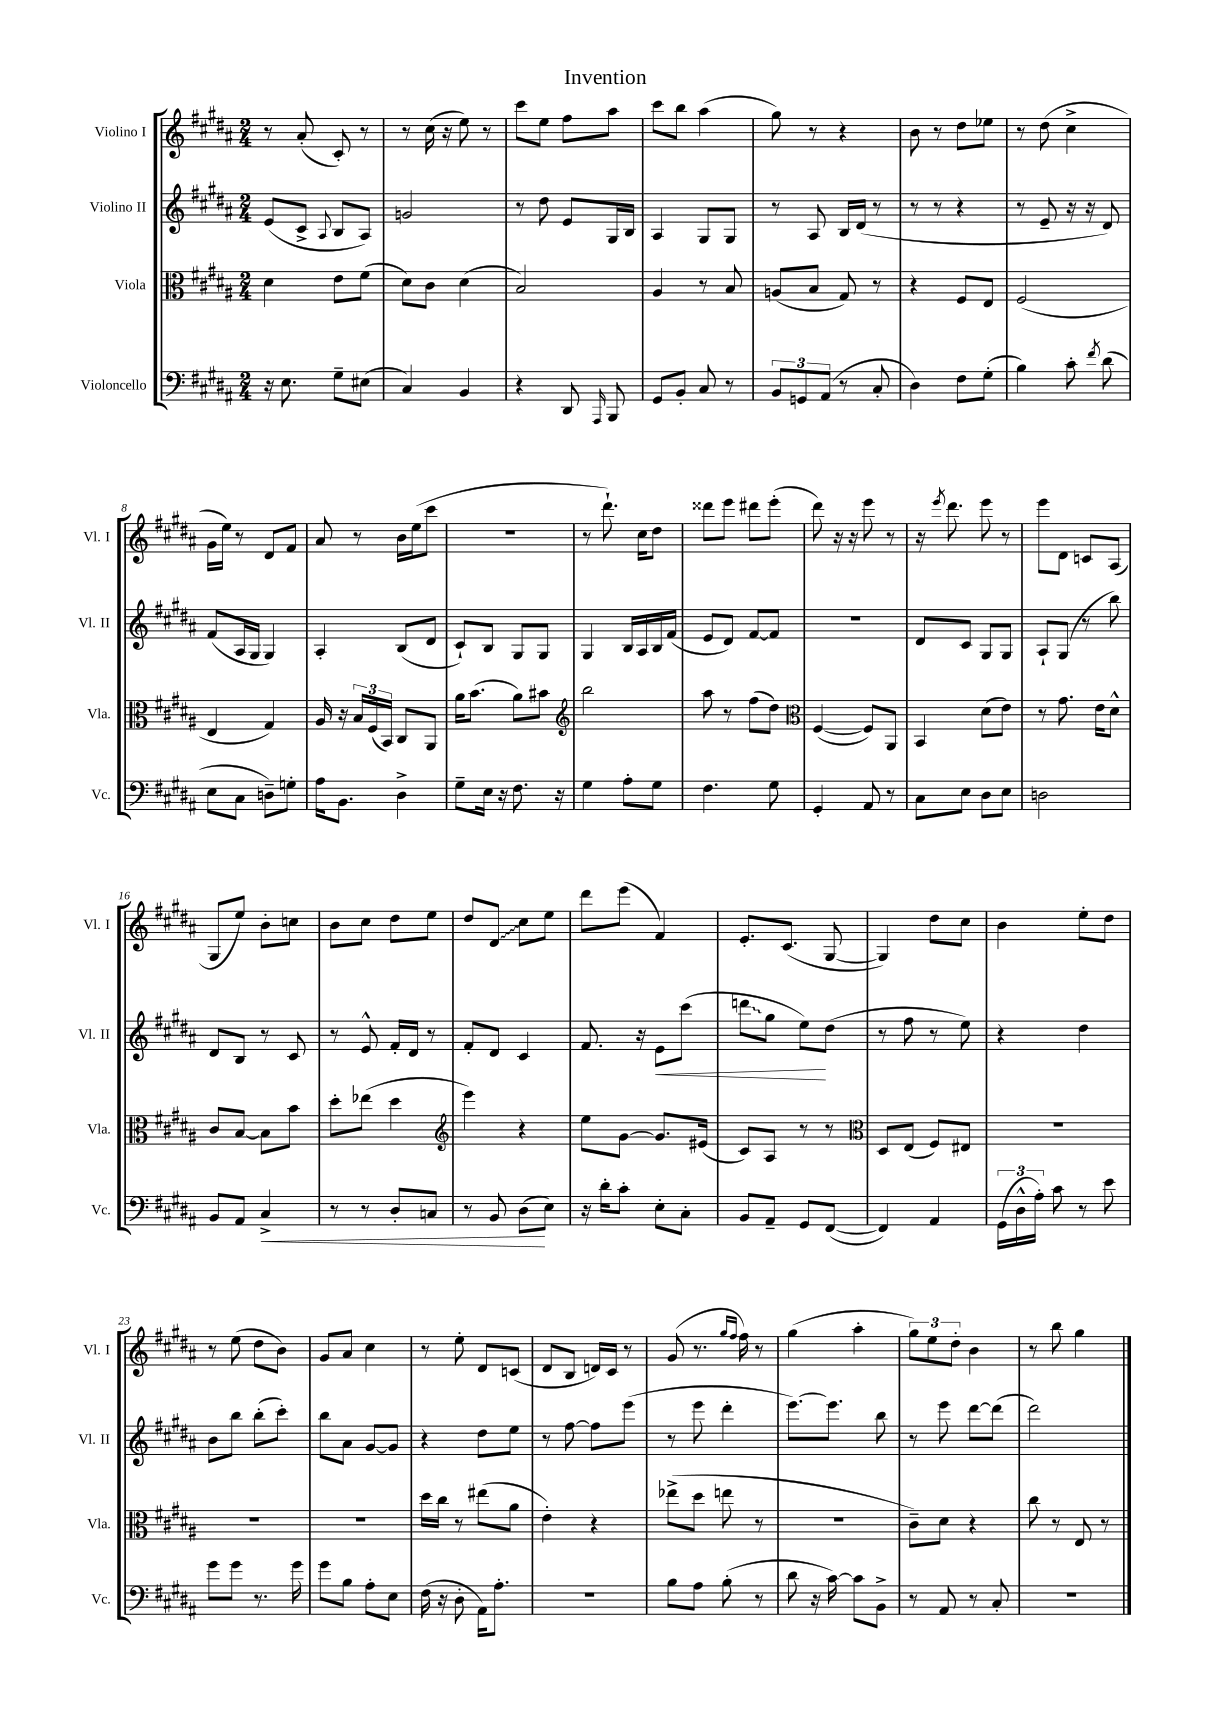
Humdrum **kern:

**kern	**kern	**kern	**kern
*staff4	*staff3	*staff2	*staff1
*clefF4	*clefC3	*clefG2	*clefG2
*k[f#c#g#d#a#]	*k[f#c#g#d#a#]	*k[f#c#g#d#a#]	*k[f#c#g#d#a#]
*M2/4	*M2/4	*M2/4	*M2/4
16r	4d#\	(8e/L	8r
8.E\	.	.	.
.	.	8c#^/J	(8a#'/
.	.	8qqA#/	.
8G#~\L	8e\L	8B/L	8c#'/)
(8E#\J	(8f#\J	8A#/J)	8r
=	=	=	=
4C#/)	8d#\L)	2g/	8r
.	8c#\J	.	(16cc#\
.	.	.	16r
4BB/	(4d#\	.	8ee\)
.	.	.	8r
=	=	=	=
4r	2B/)	8r	8ccc#\L
.	.	8dd#\	8ee\J
8DD#/	.	8e/L	8ff#\L
16qqAAA#/	.	.	.
8BBB/	.	16G#/L	8aa#\J
.	.	16B/JJ	.
=	=	=	=
8GG#/L	4A#/	4A#/	8ccc#\L
8BB'/J	.	.	8bb\J
8C#/	8r	8G#/L	(4aa#\
8r	8B/	8G#/J	.
=	=	=	=
12BB/L	(8A/L	8r	8gg#\)
12GG/	.	.	.
.	8B/J	8A#/	8r
(12AA#/J	.	.	.
8r	8G#/)	16B/LL	4r
.	.	(16d#/JJ	.
8C#'/	8r	8r	.
=	=	=	=
4D#\)	4r	8r	8b\
.	.	8r	8r
8F#\L	8F#/L	4r	8dd#\L
(8G#'\J	8E/J	.	8ee-\J
=	=	=	=
4B\)	(2F#/	8r	8r
.	.	8e~/	(8dd#\
8c#'\	.	16r	4cc#^\
.	.	16r	.
8qf#/	.	.	.
(8d#\	.	8d#/)	.
=	=	=	=
8E\L	4E/	(8f#/L	16g#\LL
.	.	.	16ee\JJ)
8C#\J	.	16A#/L	8r
.	.	16G#/JJ	.
8D~\L)	4G#/)	4G#/)	8d#/L
8G'\J	.	.	8f#/J
=	=	=	=
16A#\LK	16A#/	4A#'/	8a#/
8.BB\J	16r	.	.
.	24B/LL	.	8r
.	(24F#/	.	.
.	24BB/JJ)	.	.
4D#^\	8C#/L	(8B/L	16b\LL
.	.	.	(16ee\J
.	8AA#/J	8d#/J	8ccc#\J
=	=	=	=
8G#~\L	16a#\LK	8c#`/L)	2r
.	(8.b\J	.	.
16E\Jk	.	8B/J	.
16r	.	.	.
8.F#\	8a#\L)	8G#/L	.
.	8b#\J	8G#/J	.
16r	.	.	.
=	=	=	=
*	*clefG2	*	*
4G#\	2bb\	4G#/	8r
.	.	.	8.ddd#`\)
8A#'\L	.	16B/LL	.
.	.	16A#/	16cc#\LK
8G#\J	.	16B/	8dd#\J
.	.	(16f#/JJ	.
=	=	=	=
4.F#\	8aa#\	8e/L	8ddd##\L
.	8r	8d#/J)	8eee\J
.	(8ff#\L	[8f#/L	8ddd#\L
8G#\	8dd#\J)	8f#/]J	(8eee'\J
=	=	=	=
*	*clefC3	*	*
4GG#'/	([4F#/	2r	8ddd#\)
.	.	.	16r
.	.	.	16r
8AA#/	8F#/]L)	.	8eee\
8r	8AA#/J	.	8r
=	=	=	=
8C#\L	4BB/	8d#/L	16r
.	.	.	8qeee/
.	.	.	8.ddd#\
8E\J	.	8c#/J	.
8D#\L	(8d#\L	8G#/L	8eee\
8E\J	8e\J)	8G#/J	8r
=	=	=	=
2D\	8r	8A#`/L	8eee\L
.	8.g#\	(8G#/J	8d#\J
.	.	8r	8c/L
.	16e\LK	.	.
.	8d#^^\J	8bb\)	(8A#/J
=	=	=	=
8BB/L	8c#/L	8d#/L	8G#/L
8AA#/J	[8B/J	8B/J	8ee/J)
4C#^/	8B\]L	8r	8b'\L
.	8b\J	8c#/	8cc\J
=	=	=	=
8r	8dd#'\L	8r	8b\L
8r	(8ee-\J	8e^^/	8cc#\J
8D#'/L	4dd#\	16f#'/LL	8dd#\L
.	.	16d#/JJ	.
8C/J	.	8r	8ee\J
=	=	=	=
*	*clefG2	*	*
8r	4eee\)	8f#'/L	8dd#/L
8BB/	.	8d#/J	8d#/J
(8D#\L	4r	4c#/	8cc#\L
8E\J)	.	.	8ee\J
=	=	=	=
16r	8ee\L	8.f#/	8ddd#\L
16d#'\LK	.	.	.
8c#'\J	[8g#\J	.	(8eee\J
.	.	16r	.
8E'\L	8.g#/]L	8e\L	4f#/)
8C#'\J	.	(8ccc#\J	.
.	(16e#/Jk	.	.
=	=	=	=
8BB/L	8c#/L)	8ddd\L	8.e'/L
8AA#~/J	8A#/J	8gg#\J	.
.	.	.	(8.c#/J
8GG#/L	8r	8ee\L)	.
([8FF#/J	8r	(8dd#\J	[8G#/
=	=	=	=
*	*clefC3	*	*
4FF#/])	8D#/L	8r	4G#/])
.	(8E/J	8ff#\	.
4AA#/	8F#/L)	8r	8dd#\L
.	8E#/J	8ee\)	8cc#\J
=	=	=	=
(24GG#\LL	2r	4r	4b\
24D#^^\	.	.	.
24A#'\JJ)	.	.	.
8c#\	.	.	.
8r	.	4dd#\	8ee'\L
8e\	.	.	8dd#\J
=	=	=	=
8g#\L	2r	8b\L	8r
8g#\J	.	8bb\J	(8ee\
8.r	.	(8bb'\L	8dd#\L
.	.	8ccc#'\J)	8b\J)
16g#\	.	.	.
=	=	=	=
8g#\L	2r	8bb\L	8g#/L
8B\J	.	8a#\J	8a#/J
8A#'\L	.	[8g#/L	4cc#\
8E\J	.	8g#/]J	.
=	=	=	=
(16F#\	16dd#\LL	4r	8r
16r	16cc#\JJ	.	.
8D#'\	8r	.	8ee'\
16AA#\LK)	(8ee#\L	8dd#\L	8d#/L
8.A#'\J	.	.	.
.	8a#\J	8ee\J	(8c/J
=	=	=	=
2r	4e'\)	8r	8d#/L
.	.	[8ff#\	8B/J
.	4r	8ff#\]L	16d/LL)
.	.	.	16c#/JJ
.	.	(8eee\J	8r
=	=	=	=
8B\L	(8ee-^\L	8r	(8g#/
8A#\J	8dd#\J	8eee\	8.r
(8B'\	8ee\	4ddd#'\	.
.	.	.	16qqgg#/LL
.	.	.	16qqff#/JJ
.	.	.	16ff#\)
8r	8r	.	8r
=	=	=	=
8d#\	2r	[8.eee\L)	(4gg#\
16r	.	.	.
[16c#\)	.	8.eee\]J	.
8c#\]L	.	.	4aa#'\
8BB^\J	.	8bb\	.
=	=	=	=
8r	8c#~\L)	8r	12gg#\L)
.	.	.	12ee\
8AA#/	8d#\J	8eee\	.
.	.	.	12dd#'\J
8r	4r	[8ddd#\L	4b\
8C#'/	.	(8ddd#\]J	.
=	=	=	=
2r	8cc#\	2ddd#\)	8r
.	8r	.	8bb\
.	8E/	.	4gg#\
.	8r	.	.
==	==	==	==
*-	*-	*-	*-
